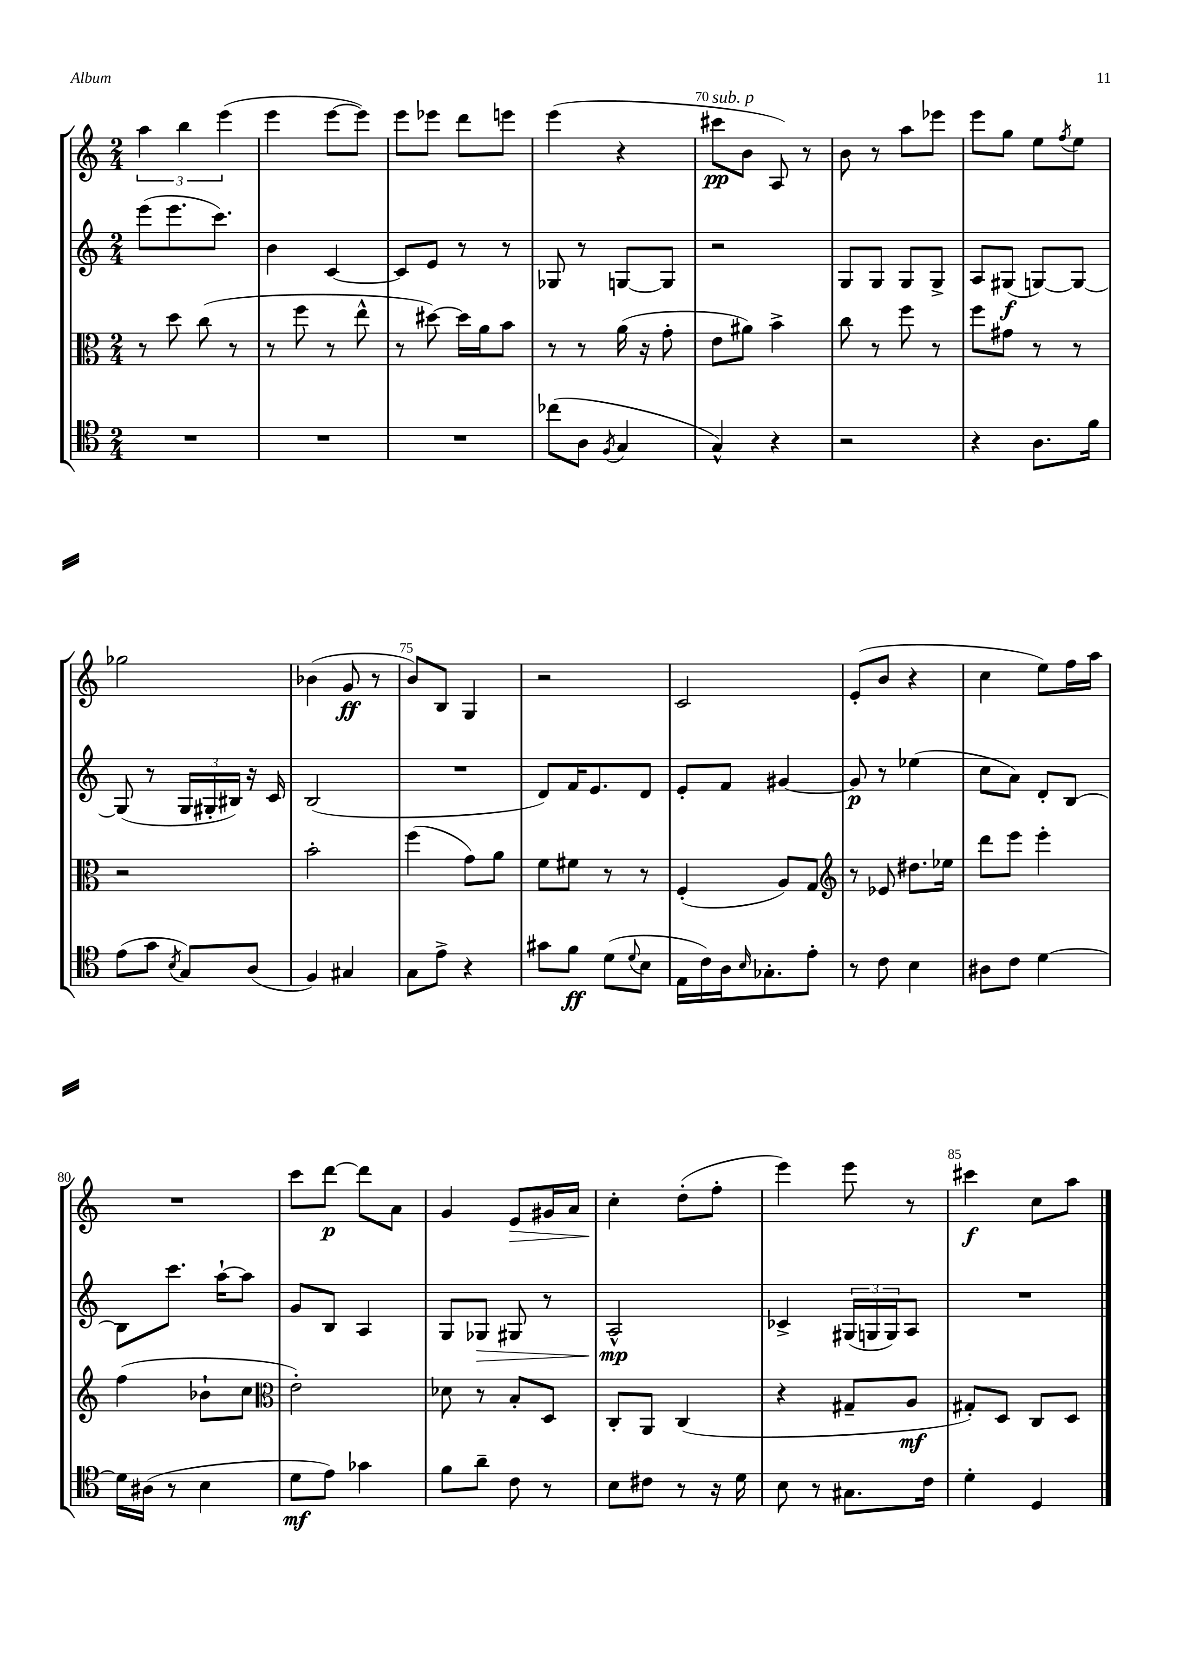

**kern	**kern	**kern	**kern
*staff4	*staff3	*staff2	*staff1
*clefC4	*clefC3	*clefG2	*clefG2
*k[]	*k[]	*k[]	*k[]
*M2/4	*M2/4	*M2/4	*M2/4
2r	8r	(8eee\L	6aa\
.	8dd\	8.eee\	.
.	.	.	6bb\
.	(8cc\	.	.
.	.	8.ccc\J)	.
.	.	.	(6eee\
.	8r	.	.
=	=	=	=
2r	8r	4b\	4eee\
.	8ff\	.	.
.	8r	[4c/	[8eee\L
.	8ee^^\	.	8eee\]J)
=	=	=	=
2r	8r	8c/]L	8eee\L
.	[8dd#\)	8e/J	8eee-\J
.	16dd#\]LL	8r	8ddd\L
.	16a\J	.	.
.	8b\J	8r	8eee\J
=	=	=	=
(8cc-\L	8r	8G-/	(4eee\
8A\J	8r	8r	.
8qF/	.	.	.
4G/	(16a\	[8G/L	4r
.	16r	.	.
.	8g'\	8G/]J	.
=	=	=	=
4G^^/)	8e\L	2r	8ccc#\L
.	8a#\J)	.	8b\J
4r	4b^\	.	8A/)
.	.	.	8r
=	=	=	=
2r	8cc\	8G/L	8b\
.	8r	8G/J	8r
.	8ff\	8G/L	8aa\L
.	8r	8G^/J	8eee-\J
=	=	=	=
4r	8ff\L	8A/L	8eee\L
.	8g#\J	(8G#/J	8gg\J
8.A\L	8r	[8G/L)	8ee\L
.	.	.	8qff/
.	8r	8G/_J	8ee\J
16f\Jk	.	.	.
=	=	=	=
(8e\L	2r	(8G/]	2gg-\
8g\J	.	8r	.
8qB/	.	.	.
8G/L)	.	24G/LL	.
.	.	24G#'/	.
.	.	24B#/JJ)	.
(8A/J	.	16r	.
.	.	16c/	.
=	=	=	=
4F/)	2b'\	(2B/	(4b-\
4G#/	.	.	8g/
.	.	.	8r
=	=	=	=
8G\L	(4ff\	2r	8b/L)
8e^\J	.	.	8B/J
4r	8g\L)	.	4G/
.	8a\J	.	.
=	=	=	=
8g#\L	8f\L	8d/L)	2r
8f\J	8f#\J	16f/K	.
.	.	8.e/	.
(8d\L	8r	.	.
8qqd/	.	.	.
8B\J	8r	8d/J	.
=	=	=	=
16E\LL	(4F'/	8e'/L	2c/
16c\)	.	.	.
16A\J	.	8f/J	.
16qqB/	.	.	.
8.G-'\	.	.	.
.	8A/L)	[4g#/	.
8e'\J	8G/J	.	.
=	=	=	=
*	*clefG2	*	*
8r	8r	8g#/]	(8e'/L
8c\	8e-/	8r	8b/J
4B\	8.dd#\L	(4ee-\	4r
.	16ee-\Jk	.	.
=	=	=	=
8A#\L	8ddd\L	8cc\L	4cc\
8c\J	8eee\J	8a\J)	.
[4d\	4eee'\	8d'/L	8ee\L)
.	.	[8B/J	16ff\L
.	.	.	16aa\JJ
=	=	=	=
16d\]LL	(4ff\	8B\]L	2r
(16A#\JJ	.	.	.
8r	.	8.ccc\J	.
4B\	8b-`\L	.	.
.	.	[16aa`\LK	.
.	8cc\J	8aa\]J	.
=	=	=	=
*	*clefC3	*	*
8d\L	2e'\)	8g/L	8ccc\L
8e\J)	.	8B/J	[8ddd\J
4g-\	.	4A/	8ddd\]L
.	.	.	8a\J
=	=	=	=
8f\L	8d-\	8G/L	4g/
8a~\J	8r	8G-/J	.
8c\	8B'/L	8G#/	8e/L
8r	8D/J	8r	16g#/L
.	.	.	16a/JJ
=	=	=	=
8B\L	8C'/L	2A^^/	4cc'\
8c#\J	8AA/J	.	.
8r	(4C/	.	(8dd'\L
16r	.	.	8ff'\J
16d\	.	.	.
=	=	=	=
8B\	4r	4c-^/	4eee\)
8r	.	.	.
8.G#\L	8G#~/L	(24G#/LL	8eee\
.	.	24G/	.
.	.	24G/J)	.
.	8A/J	8A/J	8r
16c\Jk	.	.	.
=	=	=	=
4d'\	8G#'/L)	2r	4ccc#\
.	8D/J	.	.
4D/	8C/L	.	8cc\L
.	8D/J	.	8aa\J
==	==	==	==
*-	*-	*-	*-
